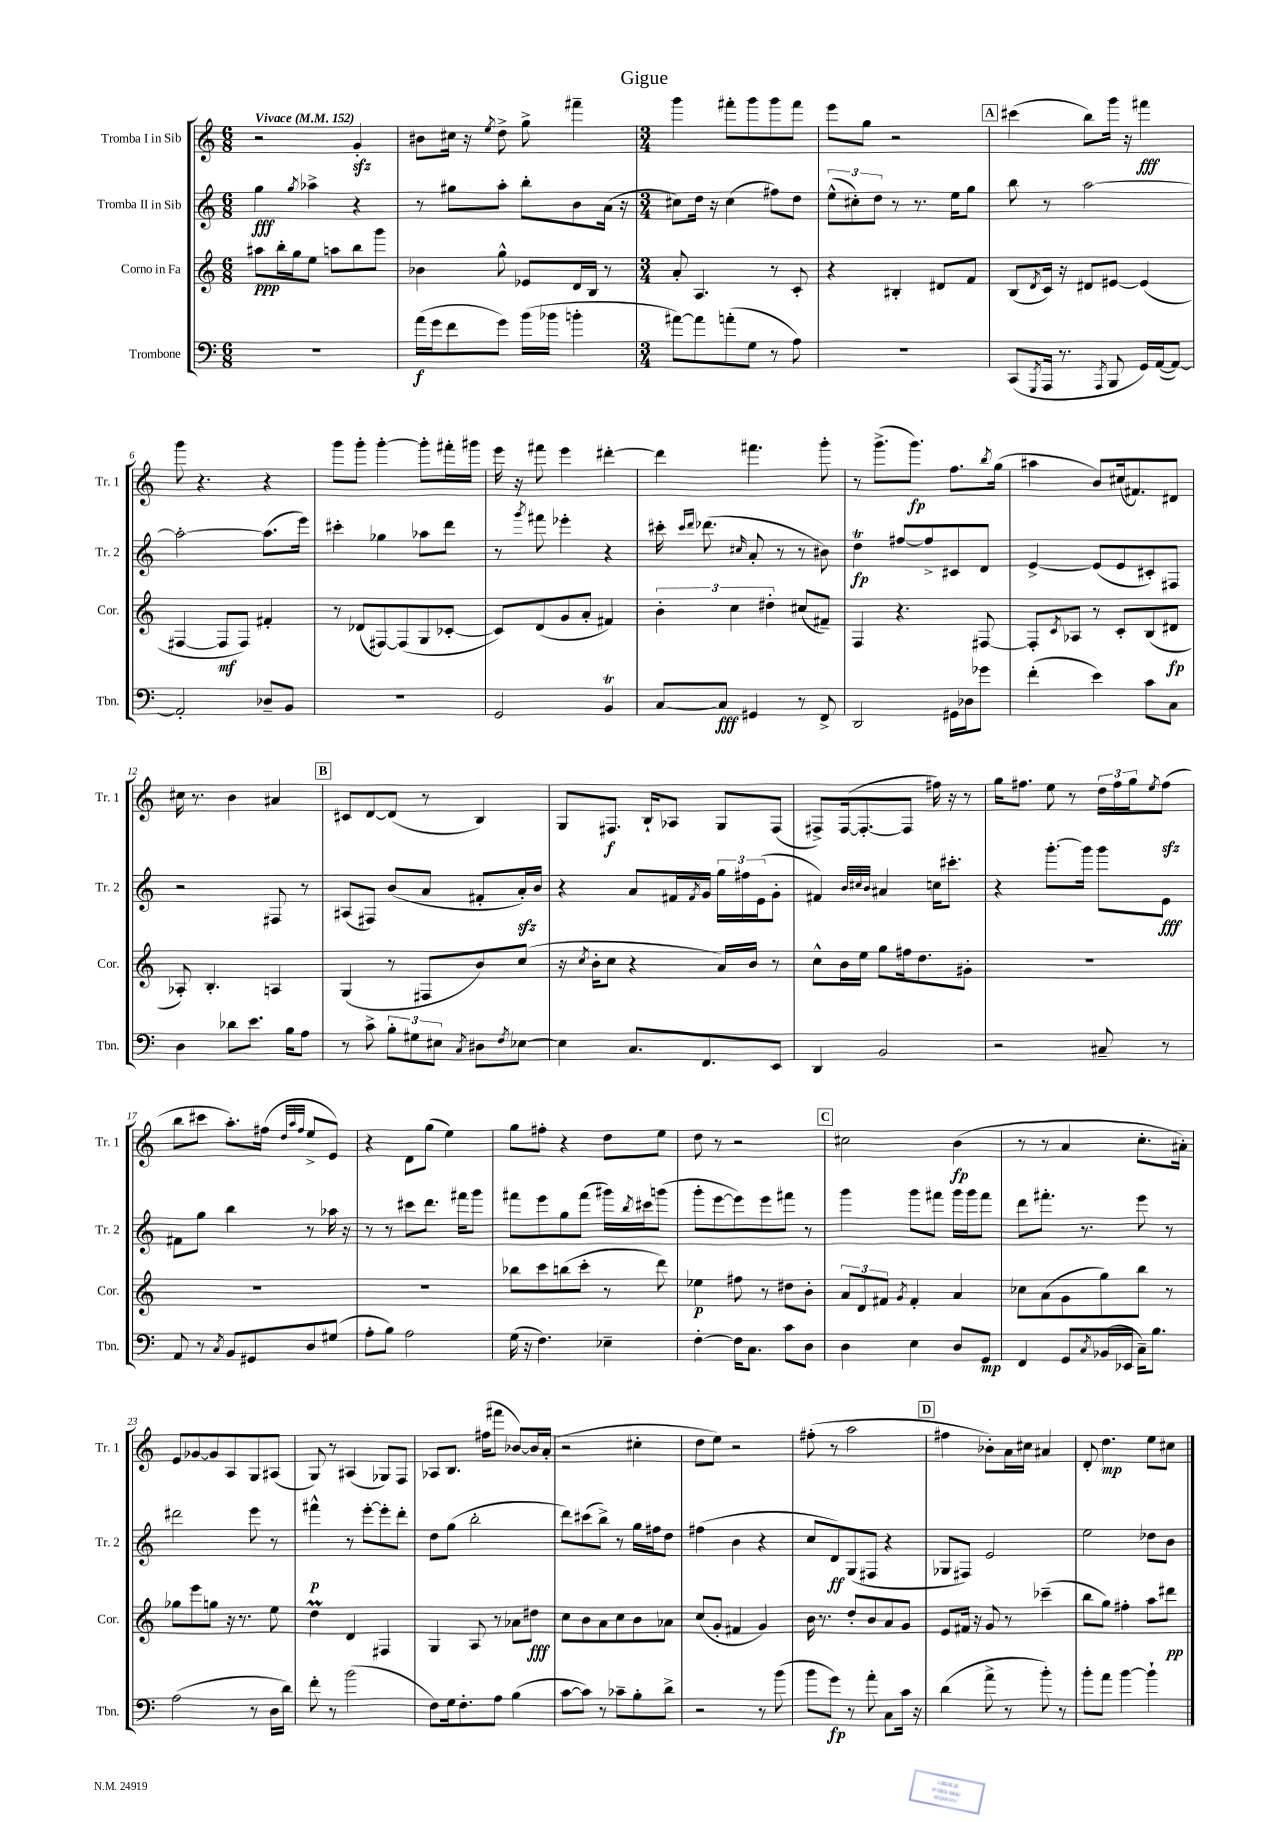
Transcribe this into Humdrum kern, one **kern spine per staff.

**kern	**kern	**kern	**kern
*staff4	*staff3	*staff2	*staff1
*clefF4	*clefG2	*clefG2	*clefG2
*k[]	*k[]	*k[]	*k[]
*M6/8	*M6/8	*M6/8	*M6/8
*MM152	*MM152	*MM152	*MM152
2.r	8aa#\L	4gg\	2r
.	16bb'\L	.	.
.	16gg\J	.	.
.	.	8qgg/	.
.	8ee\J	4aa-^\	.
.	8aa\L	.	.
.	8bb\	4r	4g'/
.	8ggg\J	.	.
=	=	=	=
(16a\LL	4b-\	8r	8b#\L
16g\J	.	.	.
8f\	.	8gg#\L	16cc#\Jk
.	.	.	16r
.	.	.	8qee/
8g\J)	8gg^^\	8aa'\J	8dd^\
(16b\LL	8e-/L	8bb'\L	8gg^\
16b-\JJ	.	.	.
4b'\	16d/L	8b\	4fff#~\
.	16B/JJ	.	.
.	8r	(16a\Jk	.
.	.	16r	.
=	=	=	=
*M3/4	*M3/4	*M3/4	*M3/4
[8a#\L)	8a'/	8cc#\L)	4ggg\
8a#\]	4.A/	16dd\Jk	.
.	.	16r	.
(8a'\	.	(4cc#\	8fff#'\L
8G\J	.	.	8ggg\
8r	8r	8ff#\L)	8ggg\
8A\)	8c'/	8dd\J	8fff#\J
=	=	=	=
2.r	4r	(12ee^^\L	8eee\L
.	.	12cc#'\)	.
.	.	.	8gg\J
.	.	12dd\J	.
.	4B#'/	8r	2r
.	.	8.r	.
.	8d#/L	.	.
.	.	16ee\LK	.
.	8f/J	8gg\J	.
=	=	=	=
(8CC/L	(8B/L	8bb\	(4ccc#\
8qGGG/	8qd/	.	.
16AAA/Jk	16c/Jk)	8r	.
8.r	16r	.	.
.	8d#/L	[2aa\	8bb\L)
8qAAA/	.	.	.
8BBB/	[8e#/J	.	16ggg\Jk
.	.	.	16r
16GG/LL)	(4e#/]	.	4fff#\
([16AA/J	.	.	.
8AA/_J)	.	.	.
=	=	=	=
2AA'/]	[4F#/	2aa'\_	8ggg\
.	.	.	4.r
.	8F#/]L	.	.
.	8F#/J)	.	.
8D-~/L	4f#'/	(8.aa\]L	4r
8BB/J	.	.	.
.	.	16eee\Jk)	.
=	=	=	=
2.r	8r	4ccc#'\	8ggg\L
.	(8d-/L	.	8ggg'\J
.	[8F#/)	4gg-\	[4ggg'\
.	(8F#/]	.	.
.	8G/	8aa-\L	8ggg'\]L
.	[8c-'/J	8ddd\J	16fff#'\L
.	.	.	16ggg#\JJ
=	=	=	=
2GG/	8c-/]L)	8r	16eee\
.	.	.	16r
.	.	8qggg/	.
.	(8d/	8fff#\	8fff#\
.	8g/	4eee-'\	4eee\
.	8a'/J	.	.
4BB/	4f#/)	4r	[4ddd#'\
=	=	=	=
[8C/L	6b'\	16ccc#'\	4ddd#\]
.	.	16qqccc#/LL	.
.	.	16qqddd/JJ	.
.	.	(8.ddd-\	.
8C/]J	.	.	.
.	6cc\	.	.
.	.	16qqcc#/	.
4GG#/	.	8a'/	4.fff#\
.	6dd#'\	.	.
.	.	8r	.
8r	(8cc#/L	8r	.
8FF^/	8f#~/J)	8b#\)	8ggg'\
=	=	=	=
2DD/	4F/	4dd\	8r
.	.	.	(8.ggg^\L
.	4.r	[8ff#/L	.
.	.	.	8.ggg\J)
.	.	8ff#^/]	.
16GG#\LL	.	8c#/	8.ff\L
16D-\J	.	.	.
8g-\J	[8F#/	8d/J	.
.	.	.	8qbb/
.	.	.	(16gg\Jk
=	=	=	=
(4f'\	8F#'/]L	[4e^/	4aa#\
.	8qc/	.	.
.	8A-/J	.	.
4e\)	8r	(8e/]L	8b/L)
.	8c'/L	8e/	(16cc#/k
.	.	.	8.f#/)
8c\L	(8B/	8c#'/)	.
8C\J	8d#/J	8F#/J	8d#/J
=	=	=	=
4D\	8A-'/)	2r	16cc#\
.	.	.	8.r
.	4.B'/	.	.
8d-\L	.	.	4b\
8.e\J	.	.	.
.	4A/	8F#/	4a#/
16B\LK	.	.	.
8A\J	.	8r	.
=	=	=	=
8r	(4G/	(8A#/L	8c#/L
8c^\	.	8F#/J)	[8d/
12B'\L	8r	(8b/L	(8d/]J
12G#\	.	.	.
.	8F#/L	8a/J	8r
12E#\J	.	.	.
8qC/	.	.	.
8D#\L	8b/)	8f#'/L	4B/)
8qF/	.	.	.
[8E-\J	(8cc/J	16a'/L)	.
.	.	16b/JJ	.
=	=	=	=
4E-\]	16r	4r	8G/L
.	8qcc/	.	.
.	16b'\LK	.	.
.	8cc\J	.	8.F#/J
8.C/L	4r	8a/L	.
.	.	.	16B`/LK
.	.	16f#/L	8A-/J
.	.	8qf#/	.
8.FF/	.	16g/JJ	.
.	16a/LL)	24gg\LL	8G/L
.	.	24ff#\	.
.	16b/JJ	.	.
.	.	(24e\J	.
8EE/J	8r	8g'\J	(8F#/J
=	=	=	=
4DD/	8cc^^\L	4f#/)	8F#^/L)
.	16b\L	.	([16F#/k
.	16ee\JJ	.	8.F#'/_
.	.	32qqb/LLL	.
.	.	32qqcc#/	.
.	.	32qqb/JJJ	.
2BB/	8gg\L	4a#/	.
.	16ff#\k	.	8F#/]J
.	8.dd\	.	.
.	.	16cc\LK	16ff#\)
.	.	8.ccc#'\J	16r
.	8g#'\J	.	8r
=	=	=	=
2r	2.r	4r	16gg\LK
.	.	.	8.ff#\J
.	.	[8.ggg'\L	8ee\
.	.	.	8r
.	.	16ggg\]Jk	.
8C#~/	.	8ggg\L	24dd\LL
.	.	.	24ff#\
.	.	.	24gg\J
.	.	.	8qee/
8r	.	8e\J	(8ff#\J
=	=	=	=
8AA/	2.r	8f#\L	8bb\L
8r	.	8gg\J	8ccc#\J
8qC/	.	.	.
8BB/L	.	4bb\	8.aa'\L)
8GG#/	.	.	.
.	.	.	(16ff#\Jk
.	.	.	32qqdd/LLL
.	.	.	32qqaa/
.	.	.	32qqff#/JJJ
8D/	.	8r	8ee^/L
(8G#/J	.	16aa-\	8e/J)
.	.	16r	.
=	=	=	=
8A'\L	2.r	8r	4r
8B\J)	.	8r	.
2A\	.	8ccc#\L	8d\L
.	.	8.ddd\J	(8gg\J
.	.	.	4ee\)
.	.	16fff#\LK	.
.	.	8ggg\J	.
=	=	=	=
(16G\	8bb-\L	8fff#\L	8gg\L
16r	.	.	.
4.F\)	8ccc\	8eee\	8ff#'\J
.	(8bb\	8gg\	4r
.	8ccc'\J	(8fff#\J	.
4E-~\	8r	16ggg#\LL)	8dd\L
.	.	8qbb/	.
.	.	16ccc#\J	.
.	8ddd\)	(8ggg\J	8ee\J
=	=	=	=
[4F'\	4ee-\	8ggg'\L	8dd\
.	.	[8eee\	8r
16F\]LK	8ff#\	8eee\])	2r
8.C\J	.	.	.
.	8r	8eee\	.
8c\L	8dd#\L	8fff#\J	.
8D\J	8b'\J	8r	.
=	=	=	=
4D\	12a/L	4ggg\	2cc#\
.	12d/	.	.
.	12f#/J	.	.
.	8qg/	.	.
4E\	4f#'/	8ggg\L	.
.	.	8fff#\J	.
8D/L	4a/	16ggg\LL	(4b\
.	.	16ggg\J	.
8GG/J	.	8fff#\J	.
=	=	=	=
4FF/	8cc-\L	8ddd\L	8r
.	(8a\	8.fff#'\J	8r
8GG/L	8g\	.	4a/
.	.	8.r	.
8qC/	.	.	.
(16BB-/L	8gg\)	.	.
16EE-/JJ	.	.	.
16C~\LK)	8bb\J	8eee\	8.cc'\L
8.B\J	.	.	.
.	8r	8r	.
.	.	.	16a#'\Jk)
=	=	=	=
(2A\	8gg-\L	2ddd#\	8e/L
.	8eee\	.	[8g-/
.	8gg\J	.	8g-/]
.	16r	.	8A/
.	8.r	.	.
8r	.	8eee\	8G/
16D\LL	8ee\	8r	(8A#/J
16d\JJ)	.	.	.
=	=	=	=
8f'\	4dd\	4fff#^^\	8G/)
8r	.	.	8r
(2b\	4d/	8r	(4A#/
.	.	[8eee'\L	.
.	4F#/	8eee'\]	8G-/L)
.	.	8ddd'\J	8F/J
=	=	=	=
8F\L)	4G/	8dd\L	8A-/L
16G\k	.	(8gg\J	8.B/J
8.F'\	.	.	.
.	8A/	2bb'\	.
.	.	.	(16ff#\LK
8A\J	8r	.	8fff#\J
(4B\	8a-\L	.	[8b-/L)
.	8dd#\J	.	16b-/]L
.	.	.	(16a'/JJ
=	=	=	=
[8c\L	8cc\L	8ddd\L)	2r
8c\]J)	8b\	(8ccc#\	.
8r	8a\	8bb^\J)	.
8c-~\L	8cc\	8r	.
8B'\	8b\	16gg\LL	4cc#'\
.	.	16ff#\J	.
8d^\J	8a-\J	8dd\J	.
=	=	=	=
2r	(8cc/L	(4ff#\	8dd\L
.	8g'/J	.	8ee\J)
.	4f#/	4b\	2r
8r	4g/)	4r	.
(8b\	.	.	.
=	=	=	=
8b\L	16b\	8cc/L	(8ff#'\
.	8.r	.	.
8g\J)	.	8d/)	8r
8r	8dd'/L	(8G/	2aa\
8a'\	8b/	8F#/J	.
8C\L	8a/	4r	.
16c\Jk	8g/J	.	.
16r	.	.	.
=	=	=	=
(4d\	8e/L	8G-/L	4ff#\
.	16f#/Jk	8F#/J)	.
.	16r	.	.
8a^\	8g/	2e/	8b-'\L)
8r	8r	.	16a\L
.	.	.	16cc#\JJ
8b'\)	(4ccc-~\	.	4a#/
8r	.	.	.
=	=	=	=
8b'\L	8bb\L	2ee\	8d'/
8a\J	8gg\J)	.	4.dd\
[4b\	4ff#'\	.	.
4b`\]	8aa\L	8dd-\L	8ee\L
.	8ddd#\J	8b\J	8cc#\J
==	==	==	==
*-	*-	*-	*-
